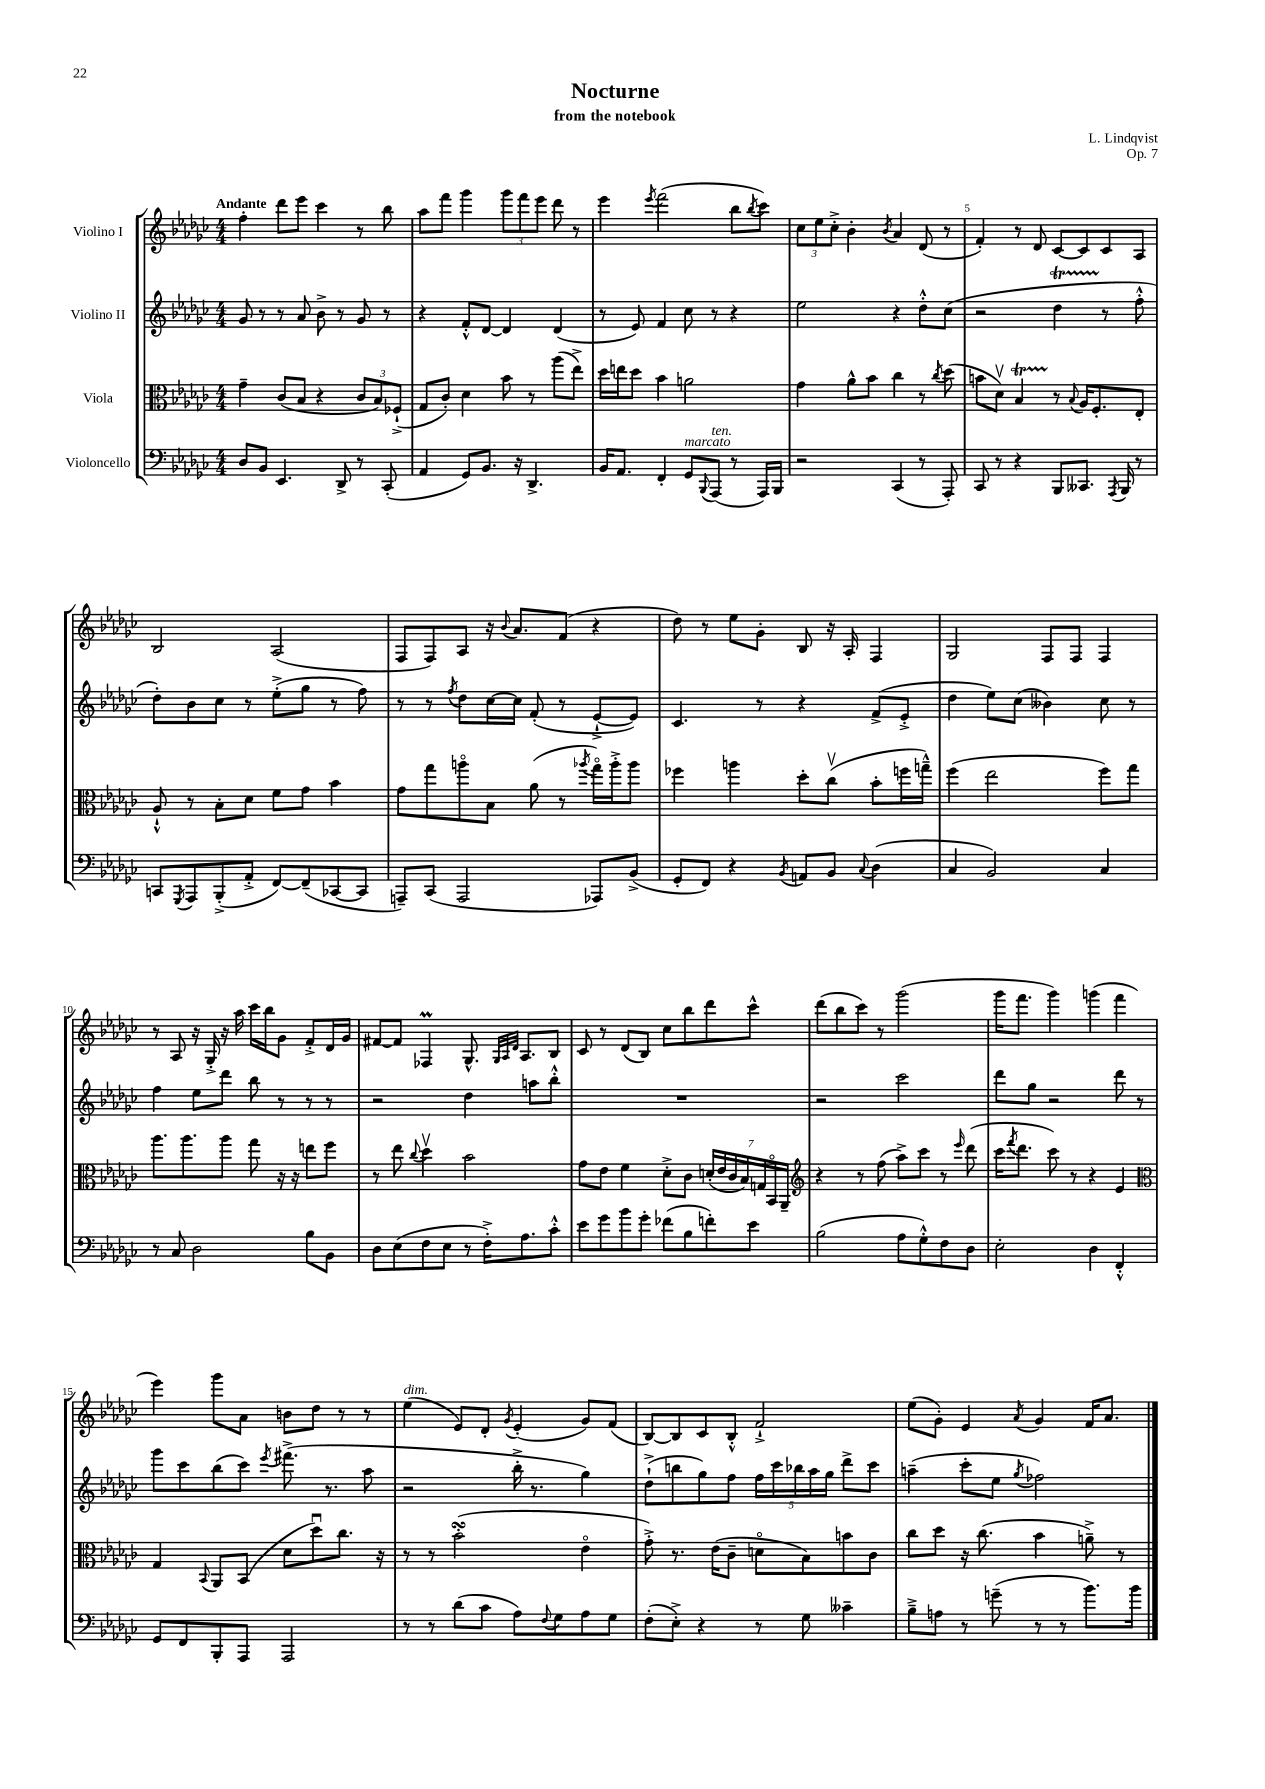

**kern	**kern	**kern	**kern
*staff4	*staff3	*staff2	*staff1
*clefF4	*clefC3	*clefG2	*clefG2
*k[b-e-a-d-g-c-]	*k[b-e-a-d-g-c-]	*k[b-e-a-d-g-c-]	*k[b-e-a-d-g-c-]
*M4/4	*M4/4	*M4/4	*M4/4
8D-	4g-~	8g-	4ff'
8BB-	.	8r	.
4.EE-	(8c-	8r	8ddd-
.	8B-	8a-	8eee-
.	4r	8b-^	4ccc-
8DD-^	.	8r	.
8r	12c-	8g-	8r
.	12B-)	.	.
(8CC-'	.	8r	8bb-
.	(12F-`^	.	.
=	=	=	=
4AA-	8G-	4r	8aa-
.	8c-')	.	8fff
8GG-)	4d-	8f'^^	4ggg-
8.BB-	.	[8d-	.
.	8b-	4d-]	12ggg-
16r	.	.	.
.	.	.	12fff
4.DD-^	8r	.	.
.	.	.	12eee-
.	(8aa-	(4d-	8ddd-
.	8ee-^)	.	8r
=	=	=	=
16BB-	16dd-	8r	4eee-
8.AA-	16ee	.	.
.	8dd-	8e-)	.
.	.	.	8qeee-
4FF'	4b-	4f	(2fff
8GG-	2a	8cc-	.
8qqBBB-	.	.	.
(8AAA-	.	8r	.
8r	.	4r	8bb-
.	.	.	8qbb-
16AAA-)	.	.	8ccc-)
16BBB-	.	.	.
=	=	=	=
2r	4g-	2ee-	12cc-
.	.	.	12ee-
.	.	.	12cc-'^
.	8a-^^	.	4b-'
.	8b-	.	.
.	.	.	8qb-
(4CC-	4cc-	4r	4a-
8r	8r	8dd-'^^	(8d-
.	8qcc-	.	.
8AAA-')	(8dd-	(8cc-	8r
=	=	=	=
8CC-	8b	2r	4f')
8r	8d-v)	.	.
4r	4B-	.	8r
.	.	.	8d-
8BBB-	8r	4dd-	[8c-
.	8qqB-	.	.
8.CC--	16A-	.	8c-]
.	8.F'	.	.
.	.	8r	8c-
8qAAA-	.	.	.
16BBB-	.	.	.
8r	8E-'	8ff'^^	8A-
=	=	=	=
8CC	8A-`^^	8dd-')	2B-
8qGGG-	.	.	.
8AAA-	8r	8b-	.
(8BBB-'^	8B-'	8cc-	.
8AA-'^	8d-	8r	.
[8FF)	8f	(8ee-'^	(2A-
(8FF~]	8g-	8gg-	.
[8CC-	4b-	8r	.
8CC-]	.	8ff)	.
=	=	=	=
8AAA~)	8g-	8r	8F
(8CC-	8gg-	8r	8F)
.	.	8qff	.
2AAA	8aao	8dd-	8A-
.	8B-	[16cc-	16r
.	.	.	8qqb-
.	.	16cc-]	8.a-
.	(8a-	(8f'	.
.	8r	8r	(8f
.	8qaa-	.	.
8AAA-)	16gg-o)	[8e-`^	4r
.	16aa-'^	.	.
(8BB-^	8aa-	8e-])	.
=	=	=	=
8GG-'	4ff-	4.c-	8dd-)
8FF)	.	.	8r
4r	4aa	.	8ee-
.	.	8r	8g-'
8qBB-	.	.	.
8AA	8dd-'	4r	8B-
8BB-	(8cc-v	.	16r
.	.	.	16A-'
8qqC-	.	.	.
(4D-	8b-'	(8f^	4F
.	16ff	8e-'^	.
.	16gg~^^)	.	.
=	=	=	=
4C-	(4ff	4dd-	2G-
2BB-)	2ee-	8ee-)	.
.	.	(8cc-	.
.	.	4b--)	8F
.	.	.	8F
4C-	8ff)	8cc-	4F
.	8gg-	8r	.
=	=	=	=
8r	8.aa-	4ff	8r
8C-	.	.	8A-
.	8.aa-	.	.
2D-	.	8ee-	16r
.	.	.	16G-'^
.	8aa-	8ddd-	16r
.	.	.	16aa-
.	8gg-	8bb-	16ccc-
.	.	.	16bb-
.	16r	8r	8g-
.	16r	.	.
8B-	8ee	8r	8f'^
8BB-	8ff	8r	16d-
.	.	.	16g-
=	=	=	=
8D-	8r	2r	[8f#
(8E-	8ee-	.	8f#]
.	8qqcc-	.	.
8F	4dd-v	.	4F-
8E-	.	.	.
8r	2b-	4dd-	8.G-^^
16F'^)	.	.	.
.	.	.	32qqG-
.	.	.	32qqA-
.	.	.	32qqd-
8.A-	.	.	8.A-
.	.	8aa	.
8c-'^^	.	8bb-'^^	8B-
=	=	=	=
8e-	8g-	1r	8c-
8g-	8e-	.	8r
8b-	4f	.	(8d-
8g-'	.	.	8B-)
(8f-	8d-'^	.	8cc-
8B-	8c-	.	8bb-
8f')	(28d'	.	8ddd-
.	28e-	.	.
.	28c-	.	.
.	28B-)	.	.
8e-	.	.	8ccc-^^
.	28G	.	.
.	28BB-o	.	.
.	28AA-~	.	.
=	=	=	=
*	*clefG2	*	*
(2B-	4r	2r	(8ddd-
.	.	.	8bb-
.	8r	.	8ccc-)
.	(8ff	.	8r
8A-	8aa-^)	2ccc-	(2ggg-
8G-'^^)	8ccc-	.	.
8F	8r	.	.
.	16qqeee-	.	.
8D-	(8ddd-	.	.
=	=	=	=
2E-'	16ccc-	8ddd-	16ggg-
.	8qfff	.	.
.	8.ddd-	.	8.fff
.	.	8gg-	.
.	8ccc-)	2r	4ggg-)
.	8r	.	.
4D-	4r	.	(4ggg
4FF'^^	4e-	8ddd-	4fff
.	.	8r	.
=	=	=	=
*	*clefC3	*	*
8GG-	4G-	8ggg-	4eee-)
8FF	.	8ccc-	.
.	8qqBB-	.	.
8BBB-'	8AA-	(8bb-	8ggg-
8AAA-	(8BB-	8ccc-)	8a-
.	.	8qeee-	.
2AAA-	8d-	(8.fff#^	8b
.	8dd-u)	.	8dd-
.	.	8.r	.
.	8.cc-	.	8r
.	.	8aa-	8r
.	16r	.	.
=	=	=	=
8r	8r	2r	(4ee-
8r	8r	.	.
(8d-	(2b-'	.	8e-)
8c-	.	.	8d-'
.	.	.	8qg-
8A-)	.	16bb-'^	(4e-'
.	.	8.r	.
8qqF	.	.	.
8G-	.	.	.
8A-	4e-o	4gg-)	8g-)
8G-	.	.	(8f
=	=	=	=
(8F'	8g-'^)	(8dd-`^	[8B-)
8E-'^)	8.r	8bb	8B-]
4r	.	8gg-)	8c-
.	(16e-	.	.
.	8c-~	8ff	8B-'^^
8r	8do	20ff	2f`^
.	.	20ccc-	.
.	.	20bb-	.
8G-	8B-)	.	.
.	.	20aa-	.
.	.	20gg-	.
4c--~	8b	8ddd-^	.
.	8c-	8ccc-	.
=	=	=	=
8B-~^	8cc-	(4aa~	(8ee-
8A	8dd-	.	8g-')
8r	16r	8ccc-'	4e-
.	(8.cc-	.	.
(8g~	.	8ee-	.
.	.	8qgg-	8qa-
8r	4b-	2ff-)	4g-
8r	.	.	.
8.b-)	8a~^)	.	16f
.	.	.	8.a-
.	8r	.	.
16b-	.	.	.
==	==	==	==
*-	*-	*-	*-
